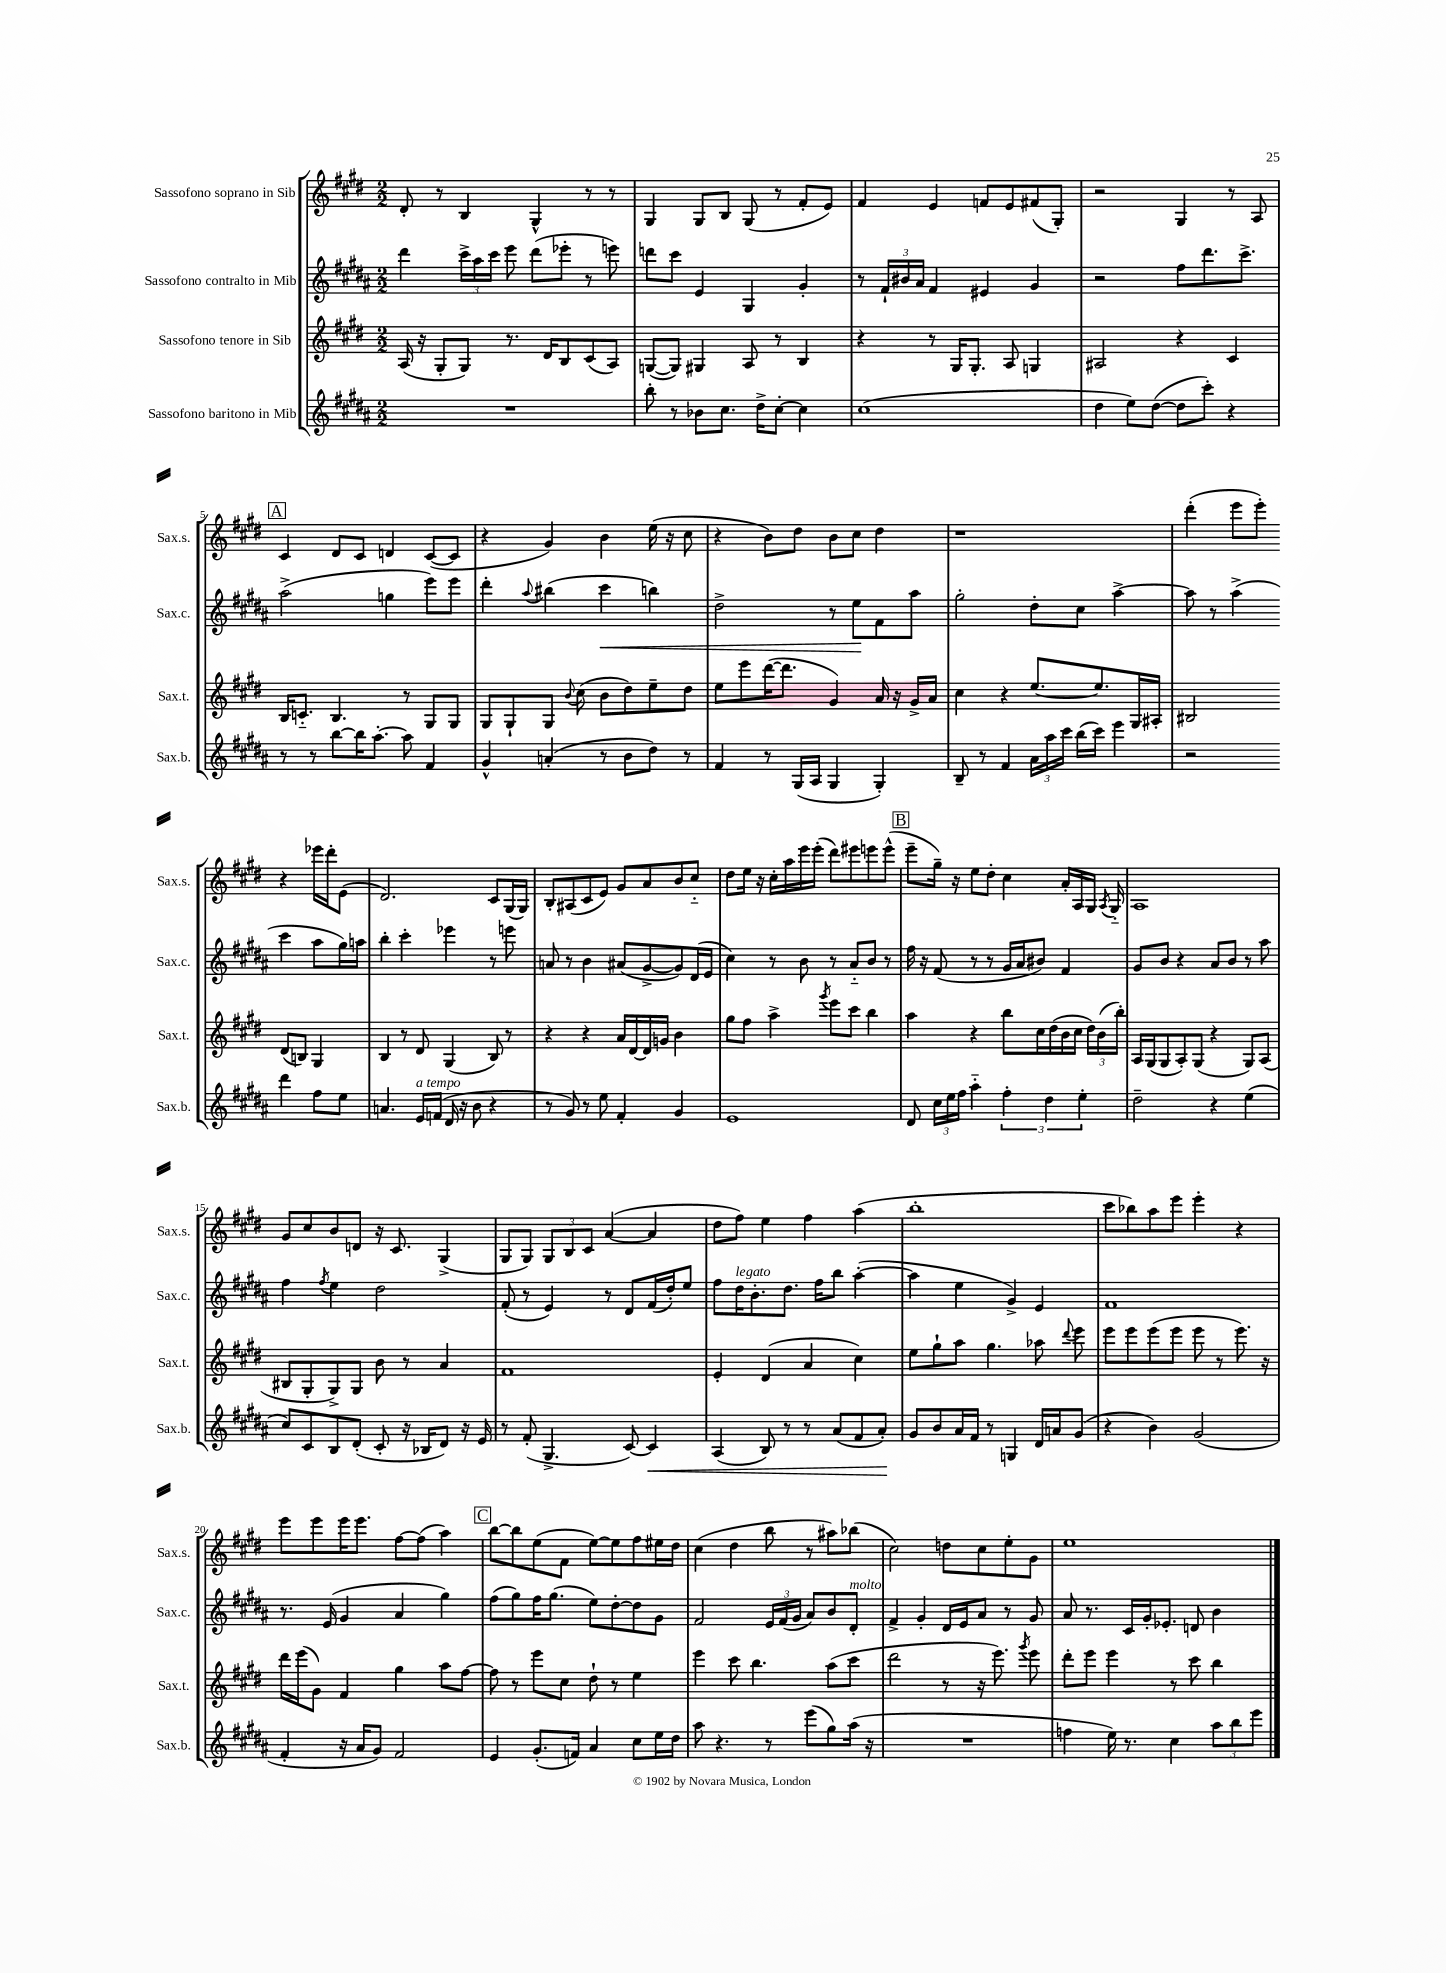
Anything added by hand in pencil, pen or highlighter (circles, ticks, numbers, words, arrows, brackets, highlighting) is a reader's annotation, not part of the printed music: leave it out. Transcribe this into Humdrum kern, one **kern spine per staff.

**kern	**dynam	**kern	**kern	**dynam	**kern
*part4	*part4	*part3	*part2	*part2	*part1
*staff4	*staff4	*staff3	*staff2	*staff2	*staff1
*I"Sassofono baritono in Mib	*	*I"Sassofono tenore in Sib	*I"Sassofono contralto in Mib	*	*I"Sassofono soprano in Sib
*I'Sax.b.	*	*I'Sax.t.	*I'Sax.c.	*	*I'Sax.s.
*clefG2	*	*clefG2	*clefG2	*	*clefG2
*k[f#c#g#d#a#]	*	*k[f#c#g#d#]	*k[f#c#g#d#a#]	*	*k[f#c#g#d#]
*M2/2	*	*M2/2	*M2/2	*	*M2/2
=1	=1	=1	=1	=1	=1
1r	.	(16A/	4ddd#\	.	8d#'/
.	.	16r	.	.	.
.	.	8G#'/L	.	.	8r
.	.	8G#/J)	24ccc#^\LL	.	4B/
.	.	.	24aa#\	.	.
.	.	.	24ccc#\JJ	.	.
.	.	8.r	8eee\	.	.
.	.	.	(8ddd#\L	.	4G#^^/
.	.	16d#/KL	.	.	.
.	.	8B/	8eee-X'\J	.	.
.	.	(8c#/	8r	.	8r
.	.	8A/J)	8eeen\)	.	8r
=2	=2	=2	=2	=2	=2
8bb'\	.	([8Gn/L	8dddn\L	.	4G#/
8r	.	8G/J])	8ccc#\J	.	.
8b-X\L	.	4G#X/	4e/	.	8G#/L
8.cc#\J	.	.	.	.	8B/J
.	.	8A/	4G#/	.	(8G#/
16dd#^\KL	.	.	.	.	.
[8cc#'\J	.	8r	.	.	8r
4cc#\]	.	4B/	4g#'/	.	8f#'/L
.	.	.	.	.	8e/J)
=3	=3	=3	=3	=3	=3
(1cc#	.	4r	8r	.	4f#/
.	.	.	24f#`/LL	.	.
.	.	.	24b#X/	.	.
.	.	.	24a#/JJ	.	.
.	.	8r	4f#/	.	4e/
.	.	16G#/KL	.	.	.
.	.	8.G#'/J	.	.	.
.	.	.	4e#X/	.	8fn/L
.	.	8A/	.	.	8e/
.	.	4Gn/	4g#/	.	(8f#X/
.	.	.	.	.	8G#'/J)
=4	=4	=4	=4	=4	=4
4dd#\	.	2A#X/	2r	.	2r
8ee\L)	.	.	.	.	.
([8dd#\J	.	.	.	.	.
8dd#\L]	.	4r	8ff#\L	.	4G#/
8ccc#'\J)	.	.	8.ddd#\	.	.
4r	.	4c#/	.	.	8r
.	.	.	8.ccc#^\J	.	.
.	.	.	.	.	8A/
!!LO:LB:g=z
!!LO:REH:place=s1:t=A
=5	=5	=5	=5	=5	=5
8r	.	16B/KL	(2aa#^\	.	4c#/
.	.	8.cn/J	.	.	.
8r	.	.	.	.	.
[8bb\L	.	4.B/	.	.	8d#/L
16bb\K]	.	.	.	.	8c#/J
[8.aa#'\J	.	.	.	.	.
.	.	.	4ggn\	.	4dn/
8aa#\]	.	8r	.	.	.
4f#/	.	8G#/L	8eee\L)	.	([8c#/L
.	.	8G#/J	8eee\J	.	8c#/J]
=6	=6	=6	=6	=6	=6
4g#^^/	.	8G#/L	4ddd#'\	.	4r
.	.	8G#`/	.	.	.
.	.	.	8qqaa#/	.	.
(4an'/	.	8G#/J	(4bb#X\	.	4g#/)
.	.	8qqb/	.	.	.
.	.	(8cc#\	.	.	.
!	!	!	!	!LO:HP:b	!
8r	.	8b\L	4ccc#\	<	4b\
8b\L	.	8dd#\)	.	.	.
8dd#\J)	.	8ee~\	4bbn\)	.	(16ee\
.	.	.	.	.	16r
8r	.	8dd#\J	.	.	8cc#\
=7	=7	=7	=7	=7	=7
4f#/	.	8ee\L	2dd#^\	.	4r
.	.	8eee\	.	.	.
8r	.	([16ddd#\K	.	.	8b\L)
.	.	8.ddd#\J]	.	.	.
(16G#/LL	.	.	.	.	8dd#\J
16A#/JJ	.	.	.	.	.
4G#/	.	4g#/)	8r	.	8b\L
.	.	.	8ee\L	.	8cc#\J
4G#'/)	.	16a/	8f#\	[	4dd#\
.	.	16r	.	.	.
.	.	16g#^/LL	8aa#\J	.	.
.	.	16a/JJ	.	.	.
=8	=8	=8	=8	=8	=8
8B~/	.	4cc#\	2gg#'\	.	1r
8r	.	.	.	.	.
4f#/	.	4r	.	.	.
24a#\LL	.	[8.ee/L	8dd#'\L	.	.
24aa#\	.	.	.	.	.
24ccc#\JJ	.	.	.	.	.
(16bb\LL	.	.	8cc#\J	.	.
16ccc#\JJ)	.	8.ee/]	.	.	.
4eee\	.	.	[4aa#^\	.	.
.	.	16G#/L	.	.	.
.	.	16A#X'/JJ	.	.	.
=9	=9	=9	=9	=9	=9
2r	.	2B#X/	8aa#\]	.	(4ddd#'\
.	.	.	8r	.	.
.	.	.	(4aa#^\	.	8eee\L
.	.	.	.	.	8eee'\J)
4ddd#\	.	(8d#/L	4ccc#\	.	4r
.	.	8Bn/J)	.	.	.
8ff#\L	.	4G#/	8aa#\L	.	16eee-X\LL
.	.	.	.	.	16ddd#'\J
8ee\J	.	.	16gg#\L)	.	(8e\J
.	.	.	16aan\JJ	.	.
!!LO:LB:g=z
=10	=10	=10	=10	=10	=10
4.an/	.	4B/	4bb'\	.	2.d#/)
.	.	8r	4ccc#'\	.	.
!LO:TX:a:i:t=a tempo	!	!	!	!	!
16e/LL	.	8d#/	.	.	.
(16fn/JJ	.	.	.	.	.
16d#/	.	(4G#/	4eee-X\	.	.
16r	.	.	.	.	.
8b\	.	.	.	.	.
4r	.	8B/)	8r	.	8c#/L
.	.	8r	8eeen\	.	(16G#/L
.	.	.	.	.	16G#/JJ)
=11	=11	=11	=11	=11	=11
8r	.	4r	8an/	.	8B'/L
8g#/)	.	.	8r	.	(8A#X/
8r	.	4r	4b\	.	8c#/
8ee\	.	.	.	.	8e/J)
4f#'/	.	16a/LL	(8a#X/L	.	8g#/L
.	.	[16d#/	.	.	.
.	.	16d#/]	[8g#^/	.	8a/
.	.	16gn/JJ	.	.	.
4g#/	.	4b\	8g#/])	.	8b/
.	.	.	(16d#/L	.	8cc#/J
.	.	.	16e/JJ	.	.
=12	=12	=12	=12	=12	=12
1e	.	8gg#\L	4cc#\)	.	8dd#\L
.	.	8ff#\J	.	.	16ee\Jk
.	.	.	.	.	16r
.	.	4aa^\	8r	.	16cc#'\LL
.	.	.	.	.	16aa\
.	.	.	8b\	.	16eee\
.	.	.	.	.	(16eee'\JJ
.	.	8qggg#/	.	.	.
.	.	8eee\L	8r	.	8ddd#\L)
.	.	8ccc#\J	8a#/L	.	8eee#X\
.	.	4bb\	8b/J	.	8eeen\
.	.	.	8r	.	(8eee^^\J
!!LO:REH:place=s1:t=B
=13	=13	=13	=13	=13	=13
8d#/	.	4aa\	16ff#\	.	8eee~\L
.	.	.	16r	.	.
24cc#\LL	.	.	(8f#/	.	16gg#~\Jk)
24ee\	.	.	.	.	.
.	.	.	.	.	16r
24ff#\JJ	.	.	.	.	.
4aa#\	.	4r	8r	.	8ee\L
.	.	.	8r	.	8dd#'\J
6ff#'\	.	8bb\L	16g#/LL	.	4cc#\
.	.	.	16a#/J	.	.
.	.	16cc#\L	8b#X/J)	.	.
6dd#\	.	.	.	.	.
.	.	(16dd#\	.	.	.
.	.	16b\	4f#/	.	16a'/LL
.	.	16cc#\JJ	.	.	16A/
6ee'\	.	.	.	.	.
.	.	24dd#\LL)	.	.	16G#/JJ
.	.	(24b\	.	.	.
.	.	.	.	.	8qA/
.	.	.	.	.	16G#/
.	.	24bb'\JJ)	.	.	.
=14	=14	=14	=14	=14	=14
2dd#~\	.	16A/LL	8g#/L	.	1A
.	.	(16G#/J	.	.	.
.	.	8G#/	8b/J	.	.
.	.	8A'/)	4r	.	.
.	.	(8G#/J	.	.	.
4r	.	4r	8a#/L	.	.
.	.	.	8b/J	.	.
(4ee\	.	8G#/L)	8r	.	.
.	.	(8A/J	8aa#\	.	.
!!LO:LB:g=z
=15	=15	=15	=15	=15	=15
8cc#/L)	.	8B#X/L	4ff#\	.	8g#/L
8c#/	.	8G#'/	.	.	8cc#/
.	.	.	8qff#/	.	.
8B/	.	8G#^/)	4ee\	.	8b/
(8d#'/J	.	8G#/J	.	.	8dn/J
8c#'/	.	8b\	2dd#\	.	16r
.	.	.	.	.	8.c#/
16r	.	8r	.	.	.
16B-X/KL	.	.	.	.	.
8d#/J)	.	4a/	.	.	(4G#^/
16r	.	.	.	.	.
16e/	.	.	.	.	.
=16	=16	=16	=16	=16	=16
8r	.	1f#	(8f#'/	.	8G#/L
(8f#'/	.	.	8r	.	8G#/J)
4.G#^/	.	.	4e/)	.	12G#/L
.	.	.	.	.	12B/
.	.	.	.	.	12c#/J
.	.	.	8r	.	([4a/
[8c#/)	.	.	8d#/L	.	.
!	!LO:HP:b	!	!	!	!
4c#/]	<	.	(16f#/L	.	4a/]
.	.	.	16dd#'/J)	.	.
.	.	.	8ee/J	.	.
=17	=17	=17	=17	=17	=17
(4A#/	.	4e'/	8ff#\L	.	8dd#\L
!	!	!	!LO:TX:a:i:t=legato	!	!
.	.	.	16dd#\K	.	8ff#\J)
.	.	.	8.b'\	.	.
8B/)	.	(4d#/	.	.	4ee\
8r	.	.	8.dd#\J	.	.
8r	.	4a/	.	.	4ff#\
.	.	.	16ff#\KL	.	.
(8a#/L	.	.	8bb\J	.	.
8f#/	.	4cc#\)	([4aa#'\	.	(4aa\
8a#'/J)	.	.	.	.	.
.	[	.	.	.	.
=18	=18	=18	=18	=18	=18
8g#/L	.	8ee\L	4aa#\]	.	1bb'
8b/	.	8gg#`\	.	.	.
16a#/L	.	8aa\J	4ee\	.	.
16f#/JJ	.	.	.	.	.
8r	.	4.gg#\	.	.	.
4Gn/	.	.	4g#^/)	.	.
16d#/LL	.	8aa-X\	4e/	.	.
16an/J	.	.	.	.	.
.	.	8qqddd#/	.	.	.
(8g#/J	.	8eee\	.	.	.
=19	=19	=19	=19	=19	=19
4r	.	8eee\L	1f#	.	8ccc#\L
.	.	8eee\	.	.	8bb-X\)
4b\)	.	(8eee\	.	.	8aa\
.	.	8eee\J	.	.	8eee\J
(2g#/	.	8eee\	.	.	4eee'\
.	.	8r	.	.	.
.	.	8.eee\)	.	.	4r
.	.	16r	.	.	.
!!LO:LB:g=z
=20	=20	=20	=20	=20	=20
4f#'/	.	16ddd#\LL	8.r	.	8eee\L
.	.	(16eee\J	.	.	.
.	.	8g#\J)	.	.	8eee\
.	.	.	(16e/	.	.
16r	.	4f#/	4g#/	.	16eee\K
16a#/KL	.	.	.	.	8.eee\J
8g#/J)	.	.	.	.	.
2f#/	.	4gg#\	4a#/	.	[8ff#\L
.	.	.	.	.	(8ff#\J]
.	.	8aa\L	4gg#\)	.	4aa\)
.	.	[8ff#\J	.	.	.
!!LO:REH:place=s1:t=C
=21	=21	=21	=21	=21	=21
4e/	.	8ff#\]	(8ff#\L	.	[8bb\L
.	.	8r	8gg#\)	.	8bb\]
(8.g#'/L	.	8eee\L	16ff#\K	.	(8ee\
.	.	.	(8.gg#\J	.	.
.	.	8cc#\J	.	.	8f#\J
16fn/Jk)	.	.	.	.	.
4a#/	.	8dd#`\	8ee\L)	.	[8ee\L)
.	.	8r	[8dd#'\	.	8ee\]
8cc#\L	.	4ee\	8dd#\]	.	8ff#\
16ee\L	.	.	8g#\J	.	16ee#X\L
16dd#\JJ	.	.	.	.	16dd#\JJ
=22	=22	=22	=22	=22	=22
8aa#\	.	4eee\	2f#/	.	(4cc#\
4.r	.	.	.	.	.
.	.	8ccc#\	.	.	4dd#\
.	.	4.bb\	.	.	.
8r	.	.	24e/LL	.	8bb\
.	.	.	(24f#/	.	.
.	.	.	24g#/JJ	.	.
(8eee\L	.	.	8a#/L)	.	8r
8gg#\)	.	(8aa\L	8b/	.	8aa#X\L)
!	!	!	!LO:TX:a:i:t=molto	!	!
(16aa#\Jk	.	8ccc#\J	8d#'/J	.	(8bb-X\J
16r	.	.	.	.	.
=23	=23	=23	=23	=23	=23
1r	.	2ddd#\	4f#^/	.	2cc#\)
.	.	.	4g#'/	.	.
.	.	8r	16d#/LL	.	8ddn\L
.	.	.	16e/J	.	.
.	.	16r	8a#/J	.	8cc#\
.	.	8.eee\)	.	.	.
.	.	.	8r	.	8ee'\
.	.	8qggg#/	.	.	.
.	.	8eee\	8g#/	.	8g#\J
=24	=24	=24	=24	=24	=24
4ffn\	.	8ddd#'\L	8a#/	.	1ee
.	.	8eee\J	8.r	.	.
16ee\)	.	4eee\	.	.	.
8.r	.	.	16c#/LL	.	.
.	.	.	16g#'/J	.	.
.	.	.	8.e-X'/J	.	.
4cc#\	.	8r	.	.	.
.	.	8ccc#\	8dn/	.	.
12aa#\L	.	4bb\	4b\	.	.
12bb\	.	.	.	.	.
12eee\J	.	.	.	.	.
==	==	==	==	==	==
*-	*-	*-	*-	*-	*-
